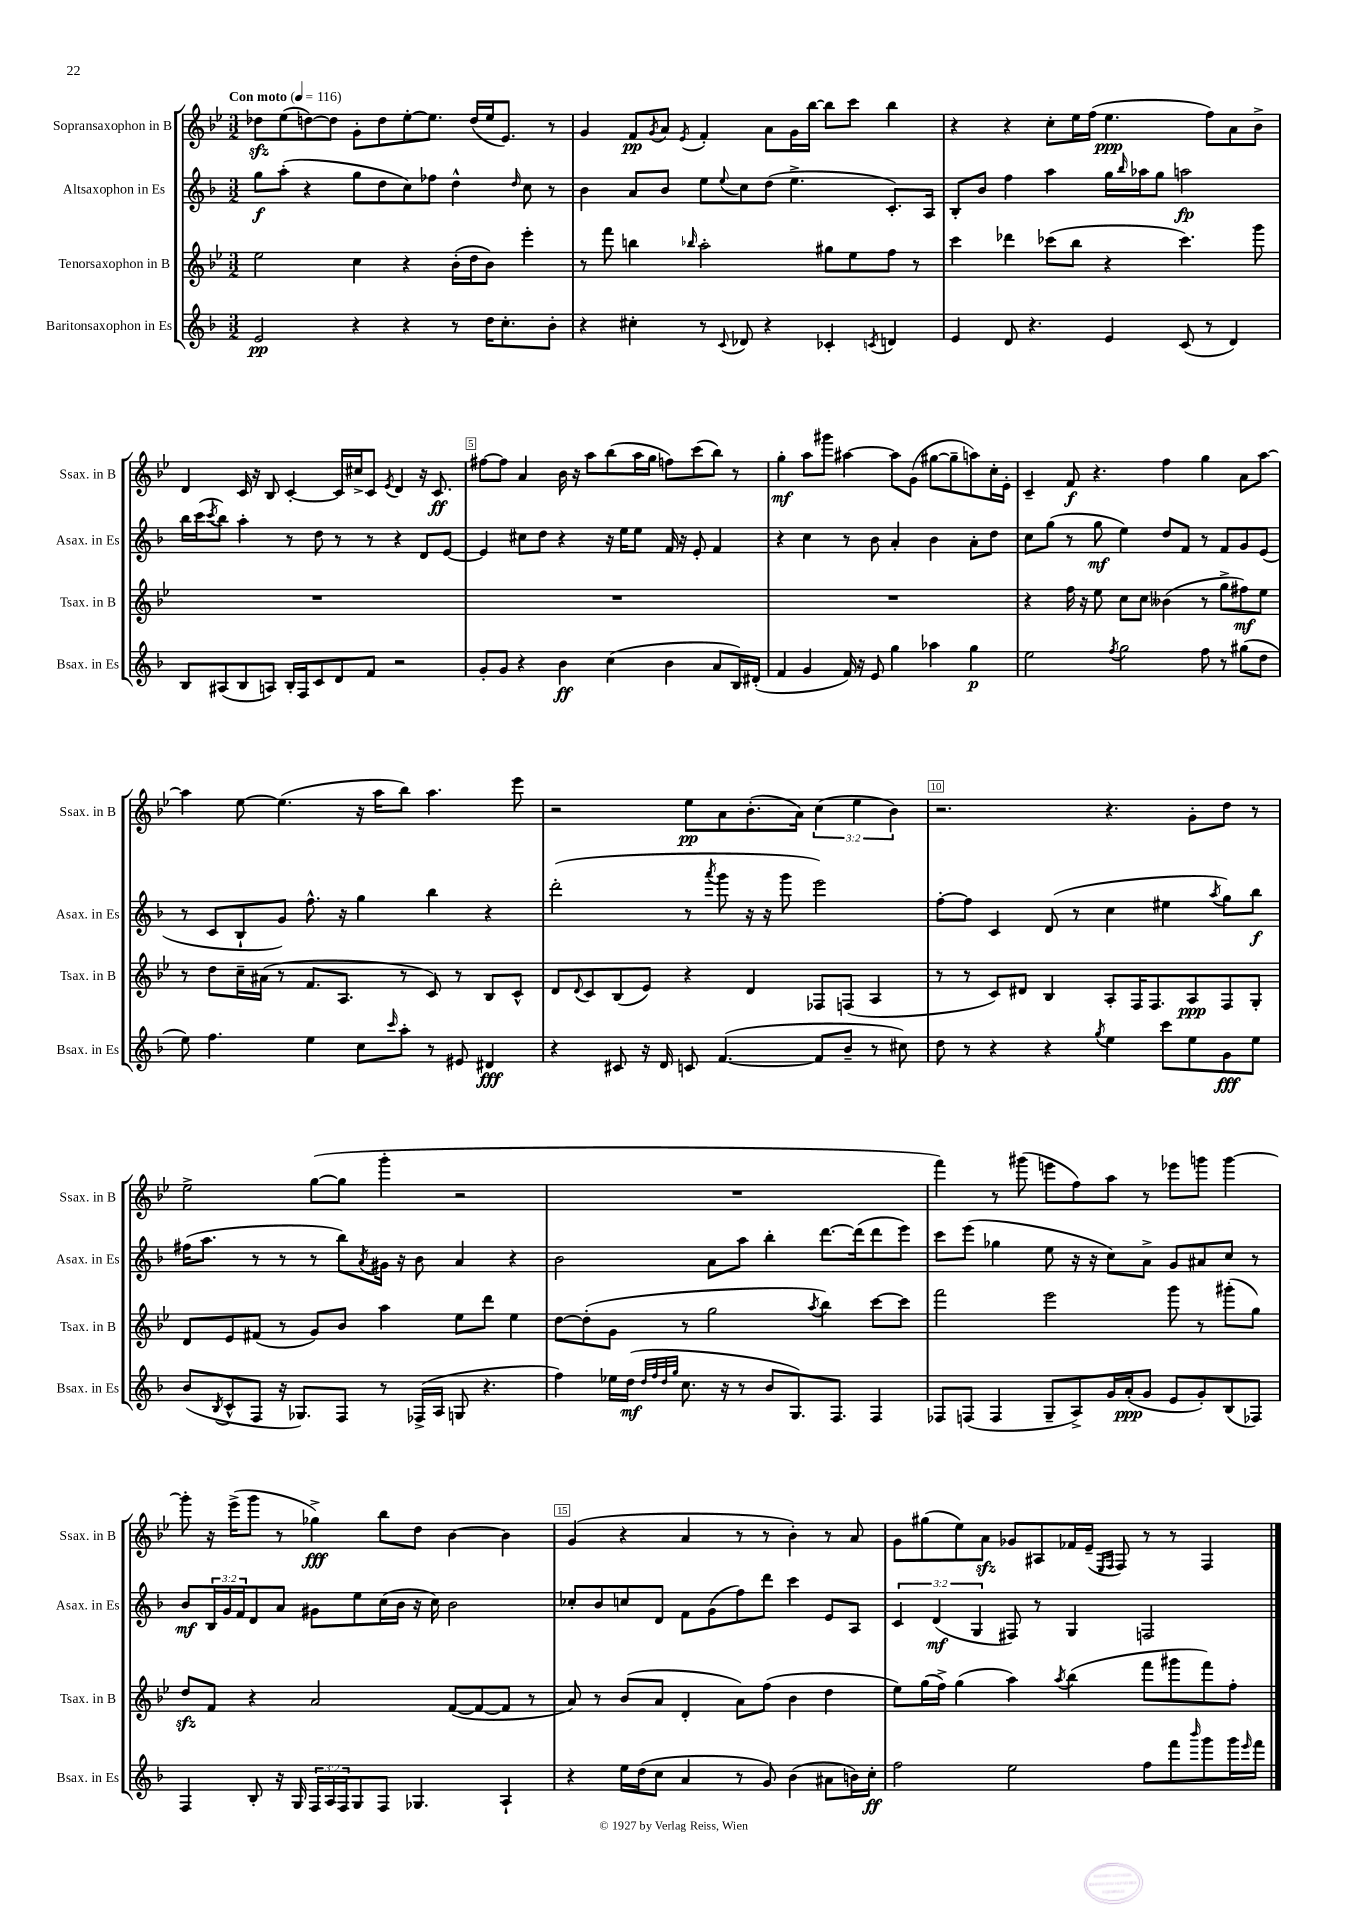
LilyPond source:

<<
\new StaffGroup <<
\new Staff = "s0" \with { instrumentName = "Sopransaxophon in B" shortInstrumentName = "Ssax. in B" } {
    \clef treble \key bes \major \numericTimeSignature \time 3/2 \override Staff.TupletNumber.text = #tuplet-number::calc-fraction-text \tempo "Con moto" 4 = 116
    des''8\sfz ees''8( d''8~) d''8 g'8-. d''8 ees''8~-. ees''8. d''16( ees''16 ees'8.) r8 |
    g'4 f'8\pp \acciaccatura { g'8 } a'8 \acciaccatura { ees'8 } f'4-. a'8 g'16 bes''16~ bes''8 c'''8 bes''4 |
    r4 r4 c''8-. ees''16 f''16( ees''4.\ppp f''8) a'8 bes'8-> |
    d'4 c'16 r16 bes8 c'4~-. c'16 cis''16-> c'8 \acciaccatura { ees'8 } d'4 r16 c'8.\ff |
    fis''8~ fis''8 a'4 bes'16 r16 a''8 bes''8( a''16 g''16 f''8) c'''8( bes''8) r8 |
    g''4-.\mf a''8 gis'''8 ais''4~ ais''8 g'8( gis''8~ gis''8-- a''8) c''16-. ees'16-. |
    c'4-- f'8\f r4. f''4 g''4 a'8 a''8~ |
    a''4 ees''8~ ees''4.( r16 a''16 bes''8) a''4. ees'''8 |
    r2 ees''8\pp a'8 bes'8.-.( a'16) \tuplet 3/2 { c''4( ees''4 bes'4) } |
    r2. r4. g'8-. d''8 r8 |
    ees''2-> g''8~( g''8 g'''4-. r2 |
    R1. |
    f'''4) r8 gis'''8( e'''8 f''8) a''8 r8 ees'''8 g'''8 g'''4~ |
    g'''8-. r16 ees'''16->( g'''8 r8 ges''4->\fff) bes''8 d''8 bes'4~ bes'4 |
    g'4( r4 a'4 r8 r8 bes'4-.) r8 a'8 |
    g'8 gis''8( ees''8) a'8\sfz ges'8 ais8 fes'16 ees'16--( \grace { ees16 f16 } f8) r8 r8 f4 \bar "|." |
}
\new Staff = "s1" \with { instrumentName = "Altsaxophon in Es" shortInstrumentName = "Asax. in Es" } {
    \clef treble \key f \major \numericTimeSignature \time 3/2 \override Staff.TupletNumber.text = #tuplet-number::calc-fraction-text
    g''8\f a''8-.( r4 g''8 d''8 c''8) fes''8 d''4-^ \grace { d''16 } c''8 r8 |
    bes'4 a'8 bes'8 e''8 \appoggiatura { e''8 } c''8 d''8( e''4.-> c'8.-.) a16 |
    bes8-. bes'8 f''4 a''4 g''16 \grace { bes''16 } aes''16 g''8 a''2\fp |
    bes''16 c'''16( \acciaccatura { c'''8 } bes''8) a''4-. r8 d''8 r8 r8 r4 d'8 e'8~ |
    e'4 cis''8 d''8 r4 r16 e''16 e''8 f'16 r16 e'8-. f'4 |
    r4 c''4 r8 bes'8 a'4-. bes'4 a'8-. d''8 |
    c''8 g''8( r8 g''8\mf e''4) d''8 f'8 r8 f'8 g'8 e'8( |
    r8 c'8 bes8-! g'8) f''8.-^ r16 g''4 bes''4 r4 |
    d'''2-.( r8 \acciaccatura { a'''8 } g'''8 r16 r16 g'''8 e'''2) |
    f''8~-. f''8 c'4 d'8( r8 c''4 eis''4 \acciaccatura { a''8 } g''8) bes''8\f |
    fis''16( a''8. r8 r8 r8 bes''8) \acciaccatura { a'8 } gis'16 r16 bes'8 a'4 r4 |
    bes'2 a'8 a''8 bes''4-. d'''8.~ d'''16( d'''8 e'''8) |
    c'''8 e'''8( ges''4 e''8 r16 r16 c''8) a'8-> g'8 ais'8 c''8 r8 |
    bes'8\mf \tuplet 3/2 { bes16 g'16 f'16 } d'8 a'8 gis'8 e''8 c''16( bes'16 r16 c''16) bes'2 |
    ces''8-. bes'8 c''8 d'8 f'8 g'8( f''8) d'''8 c'''4 e'8 a8 |
    \tuplet 3/2 { c'4 d'4\mf( g4 } fis8) r8 g4 f2 \bar "|." |
}
\new Staff = "s2" \with { instrumentName = "Tenorsaxophon in B" shortInstrumentName = "Tsax. in B" } {
    \clef treble \key bes \major \numericTimeSignature \time 3/2
    ees''2 c''4 r4 bes'16-.( d''16 bes'8) ees'''4-. |
    r8 f'''8 b''4 \grace { bes''16 } a''2-. gis''8 ees''8 f''8 r8 |
    c'''4 des'''4 ces'''8( bes''8 r4 ces'''4.) g'''8 |
    R1. |
    R1. |
    R1. |
    r4 f''16 r16 ees''8 c''8 c''8 beses'4( r8 g''8-> fis''8\mf) ees''8 |
    r8 d''8 c''16-- ais'16( r8 f'8. a8. r8 c'8) r8 bes8 c'8-^ |
    d'8 \appoggiatura { d'8 } c'8 bes8( ees'8) r4 d'4 fes8 f8( a4 |
    r8 r8 c'8) dis'8 bes4 a8-. f16 f8. a8\ppp f8 g8-. |
    d'8 ees'8 fis'8( r8 g'8) bes'8 a''4 ees''8 d'''8 ees''4 |
    d''8~ d''8-.( g'8 r8 g''2 \acciaccatura { a''8 } bes''4) c'''8~ c'''8 |
    f'''2 ees'''2 g'''8 r8 gis'''8-.( g''8) |
    d''8\sfz f'8 r4 a'2 f'8~( f'8~ f'8 r8 |
    a'8) r8 bes'8( a'8 d'4-. a'8) f''8( bes'4 d''4 |
    ees''8) g''16( f''16->) g''4( a''4) \acciaccatura { a''8 } bes''4( f'''8 gis'''8 f'''8) f''8-. \bar "|." |
}
\new Staff = "s3" \with { instrumentName = "Baritonsaxophon in Es" shortInstrumentName = "Bsax. in Es" } {
    \clef treble \key f \major \numericTimeSignature \time 3/2 \override Staff.TupletNumber.text = #tuplet-number::calc-fraction-text
    e'2\pp r4 r4 r8 d''16 c''8.-. bes'8-. |
    r4 cis''4-. r8 \appoggiatura { c'8 } des'8 r4 ces'4-. \acciaccatura { c'8 } d'4 |
    e'4 d'8 r4. e'4 c'8( r8 d'4) |
    bes8 ais8( bes8 a8) bes16-. f16 c'8 d'8 f'8 r2 |
    g'8-. g'8 r4 bes'4\ff c''4( bes'4 a'8 bes16) dis'16-.( |
    f'4 g'4 f'16) r16 e'8 g''4 aes''4 g''4\p |
    e''2 \acciaccatura { f''8 } g''2 f''8 r8 gis''8( d''8 |
    e''8) f''4. e''4 c''8 \grace { c'''16 } a''8-. r8 eis'8 dis'4\fff |
    r4 cis'8 r16 d'16 c'8 f'4.~( f'8 bes'8-- r8 cis''8) |
    d''8 r8 r4 r4 \acciaccatura { g''8 } e''4 c'''8 e''8 g'8\fff e''8 |
    bes'8( \acciaccatura { bes8 } c'8-^ f8 r16 ges8.) f8 r8 fes16->( a16 g8 r4. |
    f''4) ees''16 d''16\mf( \grace { d''32 f''32 d''32 g''32 } c''8. r16 r8 bes'8 g8.) f8. f4 |
    fes8 f8( f4 g8-- a8->) g'16 a'16-.\ppp( g'8 e'8 g'8-.) bes8( fes8) |
    f4 bes8-. r16 g16 \tuplet 3/2 { f16 a16 f16 } g8 f8 ges4. a4-! |
    r4 e''16 d''16( c''8 a'4 r8 g'8) bes'4( ais'8 b'16) c''16-.\ff |
    f''2 e''2 f''8 f'''8 \grace { bes'''16 } g'''8 g'''16 \grace { e'''16 } f'''16 \bar "|." |
}
>>
>>
\layout { \context { \Score \override BarNumber.break-visibility = ##(#f #t #t) barNumberVisibility = #(every-nth-bar-number-visible 5) \override BarNumber.stencil = #(make-stencil-boxer 0.1 0.3 ly:text-interface::print) } }
